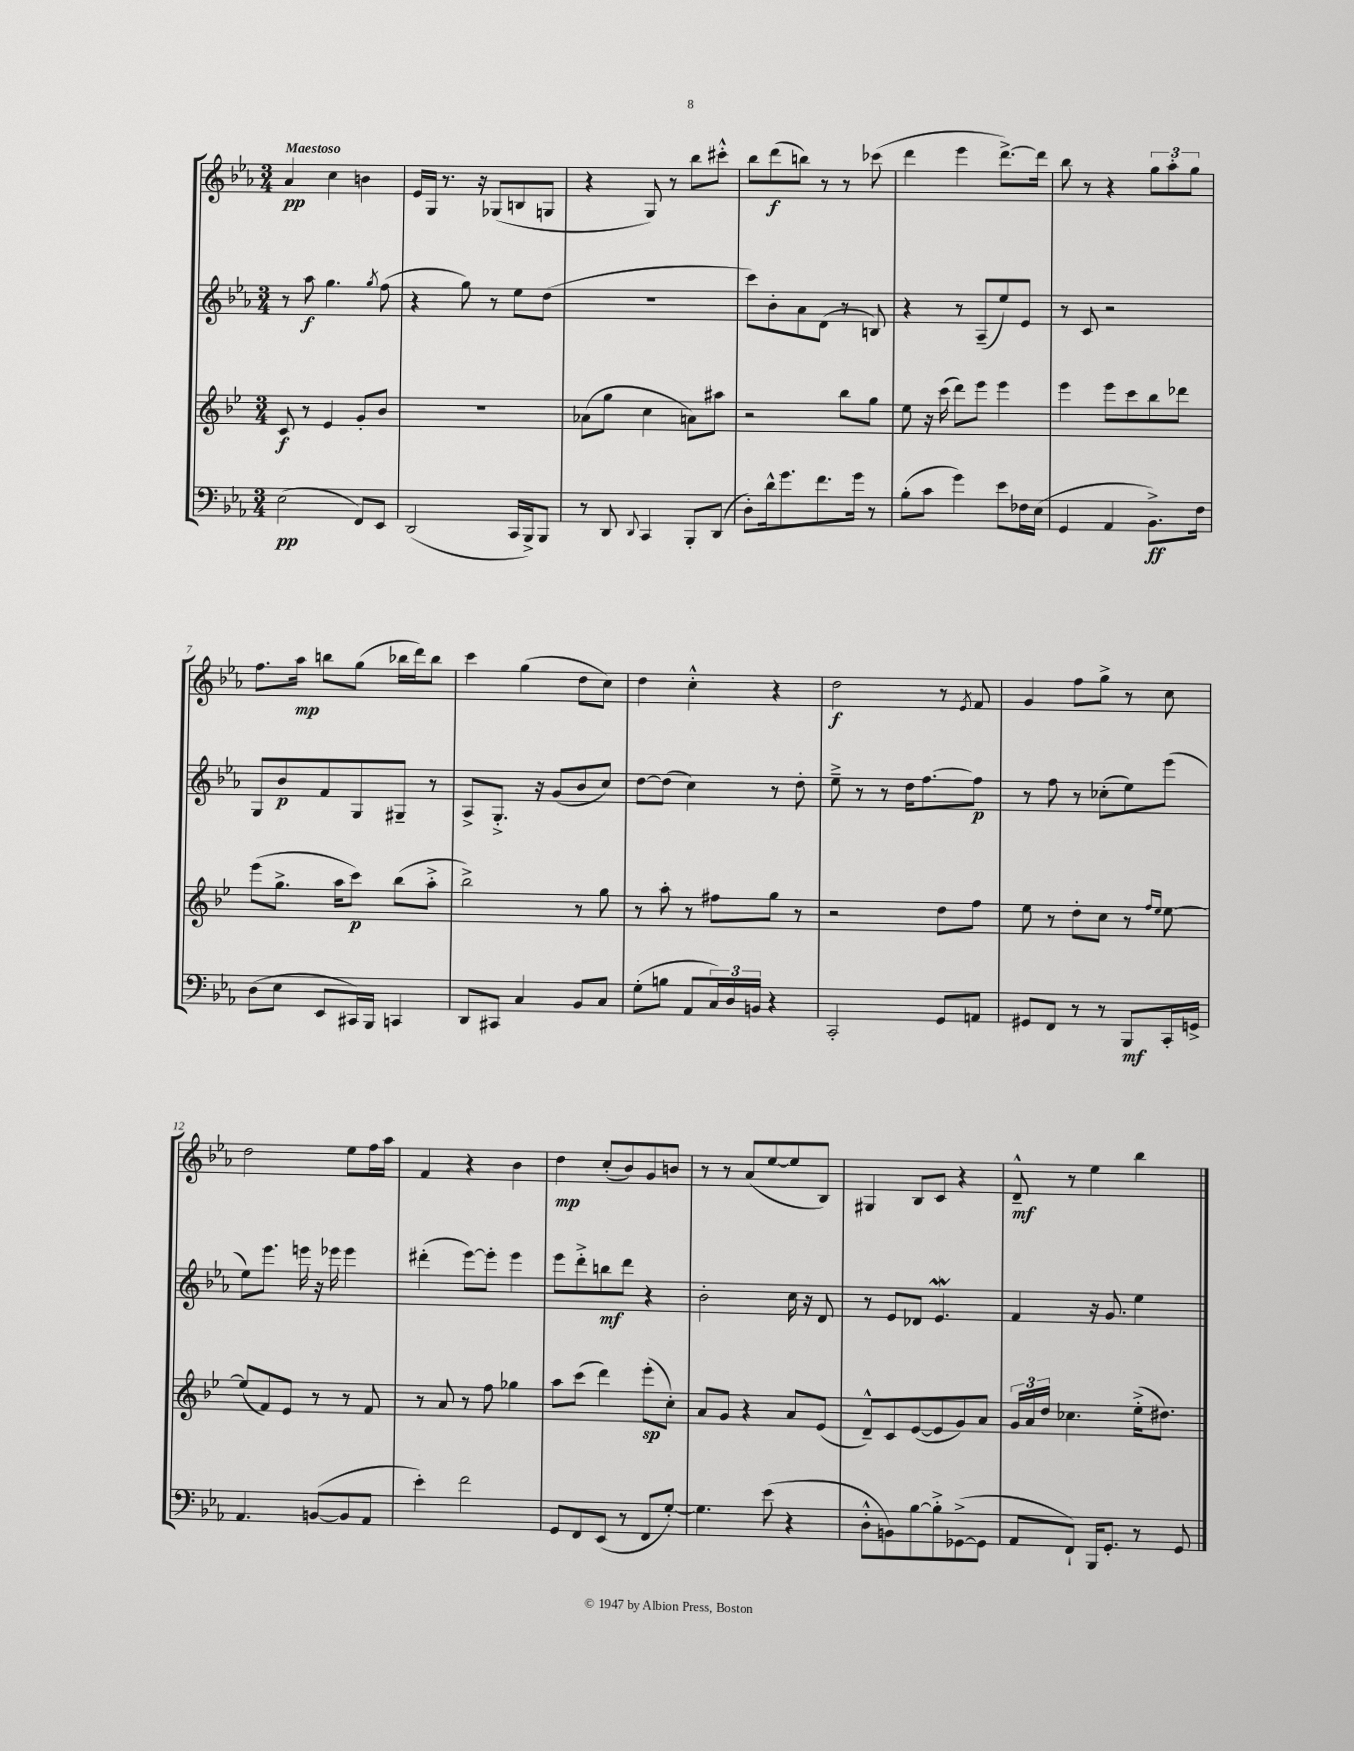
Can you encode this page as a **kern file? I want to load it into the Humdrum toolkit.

**kern	**dynam	**kern	**dynam	**kern	**dynam	**kern	**dynam
*part4	*part4	*part3	*part3	*part2	*part2	*part1	*part1
*staff4	*staff4	*staff3	*staff3	*staff2	*staff2	*staff1	*staff1
*clefF4	*	*clefG2	*	*clefG2	*	*clefG2	*
*k[b-e-a-]	*	*k[b-e-]	*	*k[b-e-a-]	*	*k[b-e-a-]	*
*M3/4	*	*M3/4	*	*M3/4	*	*M3/4	*
=1	=1	=1	=1	=1	=1	=1	=1
!	!	!	!	!	!	!LO:TX:a:B:t=Maestoso	!
(2E-\	pp	8c/	f	8r	.	4a-/	pp
.	.	8r	.	8aa-\	f	.	.
.	.	4e-/	.	4.gg\	.	4cc\	.
8FF/L)	.	8g'/L	.	.	.	4bn\	.
.	.	.	.	8qgg/	.	.	.
8EE-/J	.	8b-/J	.	(8ff\	.	.	.
=2	=2	=2	=2	=2	=2	=2	=2
(2DD/	.	2.r	.	4r	.	16e-/LL	.
.	.	.	.	.	.	16G/JJ	.
.	.	.	.	.	.	8.r	.
.	.	.	.	8gg\)	.	.	.
.	.	.	.	.	.	16r	.
.	.	.	.	8r	.	(8G-X/L	.
16CC/LL	.	.	.	8ee-\L	.	8Bn/	.
16BBB-^/J)	.	.	.	.	.	.	.
8BBB-/J	.	.	.	(8dd\J	.	8Gn/J	.
=3	=3	=3	=3	=3	=3	=3	=3
8r	.	(8a-X\L	.	2.r	.	4r	.
8DD/	.	8gg\J	.	.	.	.	.
8qqDD/	.	.	.	.	.	.	.
4CC/	.	4cc\	.	.	.	8G/)	.
.	.	.	.	.	.	8r	.
8BBB-'/L	.	8an\L)	.	.	.	8bb-\L	.
(8DD/J	.	8aa#X\J	.	.	.	8ccc#X'^^\J	.
=4	=4	=4	=4	=4	=4	=4	=4
8D'\L)	.	2r	.	8ccc\L)	.	8bb-\L	.
16d^^\k	.	.	.	8b-'\	.	(8ddd\	f
8.g\	.	.	.	.	.	.	.
.	.	.	.	8a-\	.	8bbn\J)	.
8.f\	.	.	.	(8d\J	.	8r	.
.	.	8bb-\L	.	8r	.	8r	.
16g\Jk	.	.	.	.	.	.	.
8r	.	8gg\J	.	8Bn/)	.	(8ccc-X\	.
=5	=5	=5	=5	=5	=5	=5	=5
(8B-'\L	.	8ee-\	.	4r	.	4ddd\	.
8c\J	.	16r	.	.	.	.	.
.	.	(16ccc\	.	.	.	.	.
4g\)	.	8ddd\L)	.	8r	.	4eee-\	.
.	.	8eee-\J	.	(8A-~/L	.	.	.
8e-\L	.	4eee-\	.	8ee-/)	.	[8.ddd^\L)	.
16F-X\L	.	.	.	8e-/J	.	.	.
(16E-\JJ	.	.	.	.	.	16ddd\Jk]	.
=6	=6	=6	=6	=6	=6	=6	=6
4GG/	.	4eee-\	.	8r	.	8bb-\	.
.	.	.	.	8c/	.	8r	.
4AA-/	.	8eee-\L	.	2r	.	4r	.
.	.	8ccc\	.	.	.	.	.
8.BB-^\L)	ff	8bb-\	.	.	.	12gg\L	.
.	.	.	.	.	.	12aa-'\	.
.	.	8ddd-X\J	.	.	.	.	.
.	.	.	.	.	.	12gg\J	.
16F\Jk	.	.	.	.	.	.	.
!!LO:LB:g=z
=7	=7	=7	=7	=7	=7	=7	=7
(8D\L	.	(8eee-\L	.	8G/L	.	8.ff\L	.
8E-\J	.	8.gg^\J	.	8b-/	p	.	.
.	.	.	.	.	.	16aa-\Jk	mp
8EE-/L	.	.	.	8f/	.	8bbn\L	.
.	.	16aa\KL	.	.	.	.	.
16CC#X/L)	.	8ccc\J)	p	8G/	.	(8gg\J	.
16BBB-/JJ	.	.	.	.	.	.	.
4CCn/	.	(8bb-\L	.	8G#X~/J	.	16bb-X\LL	.
.	.	.	.	.	.	16ddd\J)	.
.	.	8aa'^\J	.	8r	.	8bb-\J	.
=8	=8	=8	=8	=8	=8	=8	=8
8DD/L	.	2bb-^\)	.	8A-^/L	.	4ccc\	.
8CC#X/J	.	.	.	8.G'^/J	.	.	.
4C/	.	.	.	.	.	(4gg\	.
.	.	.	.	16r	.	.	.
.	.	.	.	(8g/L	.	.	.
8BB-/L	.	8r	.	8b-/	.	8dd\L	.
8C/J	.	8gg\	.	8cc/J)	.	8cc\J)	.
=9	=9	=9	=9	=9	=9	=9	=9
(8G'\L	.	8r	.	[8dd\L	.	4dd\	.
8Bn\J	.	8aa'\	.	(8dd\J]	.	.	.
8AA-/L	.	8r	.	4cc\)	.	4cc'^^\	.
24C/L)	.	8ff#X\L	.	.	.	.	.
24D/	.	.	.	.	.	.	.
24BBn/JJ	.	.	.	.	.	.	.
4r	.	8gg\J	.	8r	.	4r	.
.	.	8r	.	8dd'\	.	.	.
=10	=10	=10	=10	=10	=10	=10	=10
2CC'/	.	2r	.	8ee-~^\	.	2dd\	f
.	.	.	.	8r	.	.	.
.	.	.	.	8r	.	.	.
.	.	.	.	16dd\KL	.	.	.
.	.	.	.	[8.ff\	.	.	.
8GG/L	.	8dd\L	.	.	.	8r	.
.	.	.	.	.	.	8qe-/	.
8AAn/J	.	8ff\J	.	8ff\J]	p	8f/	.
=11	=11	=11	=11	=11	=11	=11	=11
8GG#X/L	.	8ee-\	.	8r	.	4g/	.
8FF/J	.	8r	.	8ff\	.	.	.
8r	.	8dd'\L	.	8r	.	8ff\L	.
8r	.	8cc\J	.	(8cc-X'\L	.	8gg^\J	.
8BBB-/L	mf	8r	.	8ee-\)	.	8r	.
.	.	16qqff/LL	.	.	.	.	.
.	.	16qqee-/JJ	.	.	.	.	.
16CC'/L	.	[8ee-\	.	(8eee-\J	.	8cc\	.
16GGn^/JJ	.	.	.	.	.	.	.
!!LO:LB:g=z
=12	=12	=12	=12	=12	=12	=12	=12
4.AA-/	.	(8ee-/L]	.	8ee-\L)	.	2dd\	.
.	.	8f/)	.	8.eee-\J	.	.	.
.	.	8e-/J	.	.	.	.	.
.	.	.	.	16eeen\	.	.	.
([8BBn/L	.	8r	.	16r	.	.	.
.	.	.	.	16eee-X\	.	.	.
8BB/]	.	8r	.	4eee-\	.	8ee-\L	.
8AA-/J	.	8f/	.	.	.	16ff\L	.
.	.	.	.	.	.	16aa-\JJ	.
=13	=13	=13	=13	=13	=13	=13	=13
4e-'\)	.	8r	.	(4ddd#X'\	.	4f/	.
.	.	8a/	.	.	.	.	.
2f\	.	8r	.	[8eee-\L)	.	4r	.
.	.	8ff\	.	8eee-'\J]	.	.	.
.	.	4gg-X\	.	4eee-\	.	4b-\	.
=14	=14	=14	=14	=14	=14	=14	=14
8GG/L	.	8aa\L	.	8eee-\L	.	4dd\	mp
8FF/	.	(8ccc\J	.	8ddd'^\	.	.	.
(8EE-/J	.	4ddd\)	.	8bbn\	mf	(8cc'/L	.
8r	.	.	.	8ddd\J	.	8b-/)	.
8FF/L	.	(8eee-'\L	sp	4r	.	8g/	.
[8G'/J)	.	8cc'\J)	.	.	.	8bn/J	.
=15	=15	=15	=15	=15	=15	=15	=15
4.G\]	.	8a/L	.	2b-'\	.	8r	.
.	.	8g/J	.	.	.	8r	.
.	.	4r	.	.	.	(8a-/L	.
(8e-\	.	.	.	.	.	[8ee-/	.
4r	.	8a/L	.	16cc\	.	8ee-/]	.
.	.	.	.	16r	.	.	.
.	.	(8e-/J	.	8d/	.	8B-/J)	.
=16	=16	=16	=16	=16	=16	=16	=16
8D'^^\L	.	8d~^^/L)	.	8r	.	4G#X/	.
8BBn\)	.	8c/	.	8e-/L	.	.	.
[8B-\	.	([8e-/	.	8d-X/J	.	8B-/L	.
8B-'^\]	.	8e-/]	.	4.e-w/	.	8c/J	.
([8GG-X^\	.	8g/)	.	.	.	4r	.
8GG-\J]	.	8a/J	.	.	.	.	.
=17	=17	=17	=17	=17	=17	=17	=17
8AA-/L	.	24g/LL	.	4f/	.	8d~^^/	mf
.	.	24a/	.	.	.	.	.
.	.	24dd/JJ	.	.	.	.	.
8FF`/J)	.	4.cc-X\	.	.	.	8r	.
16BBB-/KL	.	.	.	16r	.	4ee-\	.
8.GG'/J	.	.	.	8.g/	.	.	.
8r	.	(16ee-'^\KL	.	4ee-\	.	4bb-\	.
.	.	8.dd#X\J)	.	.	.	.	.
8GG/	.	.	.	.	.	.	.
==	==	==	==	==	==	==	==
*-	*-	*-	*-	*-	*-	*-	*-
